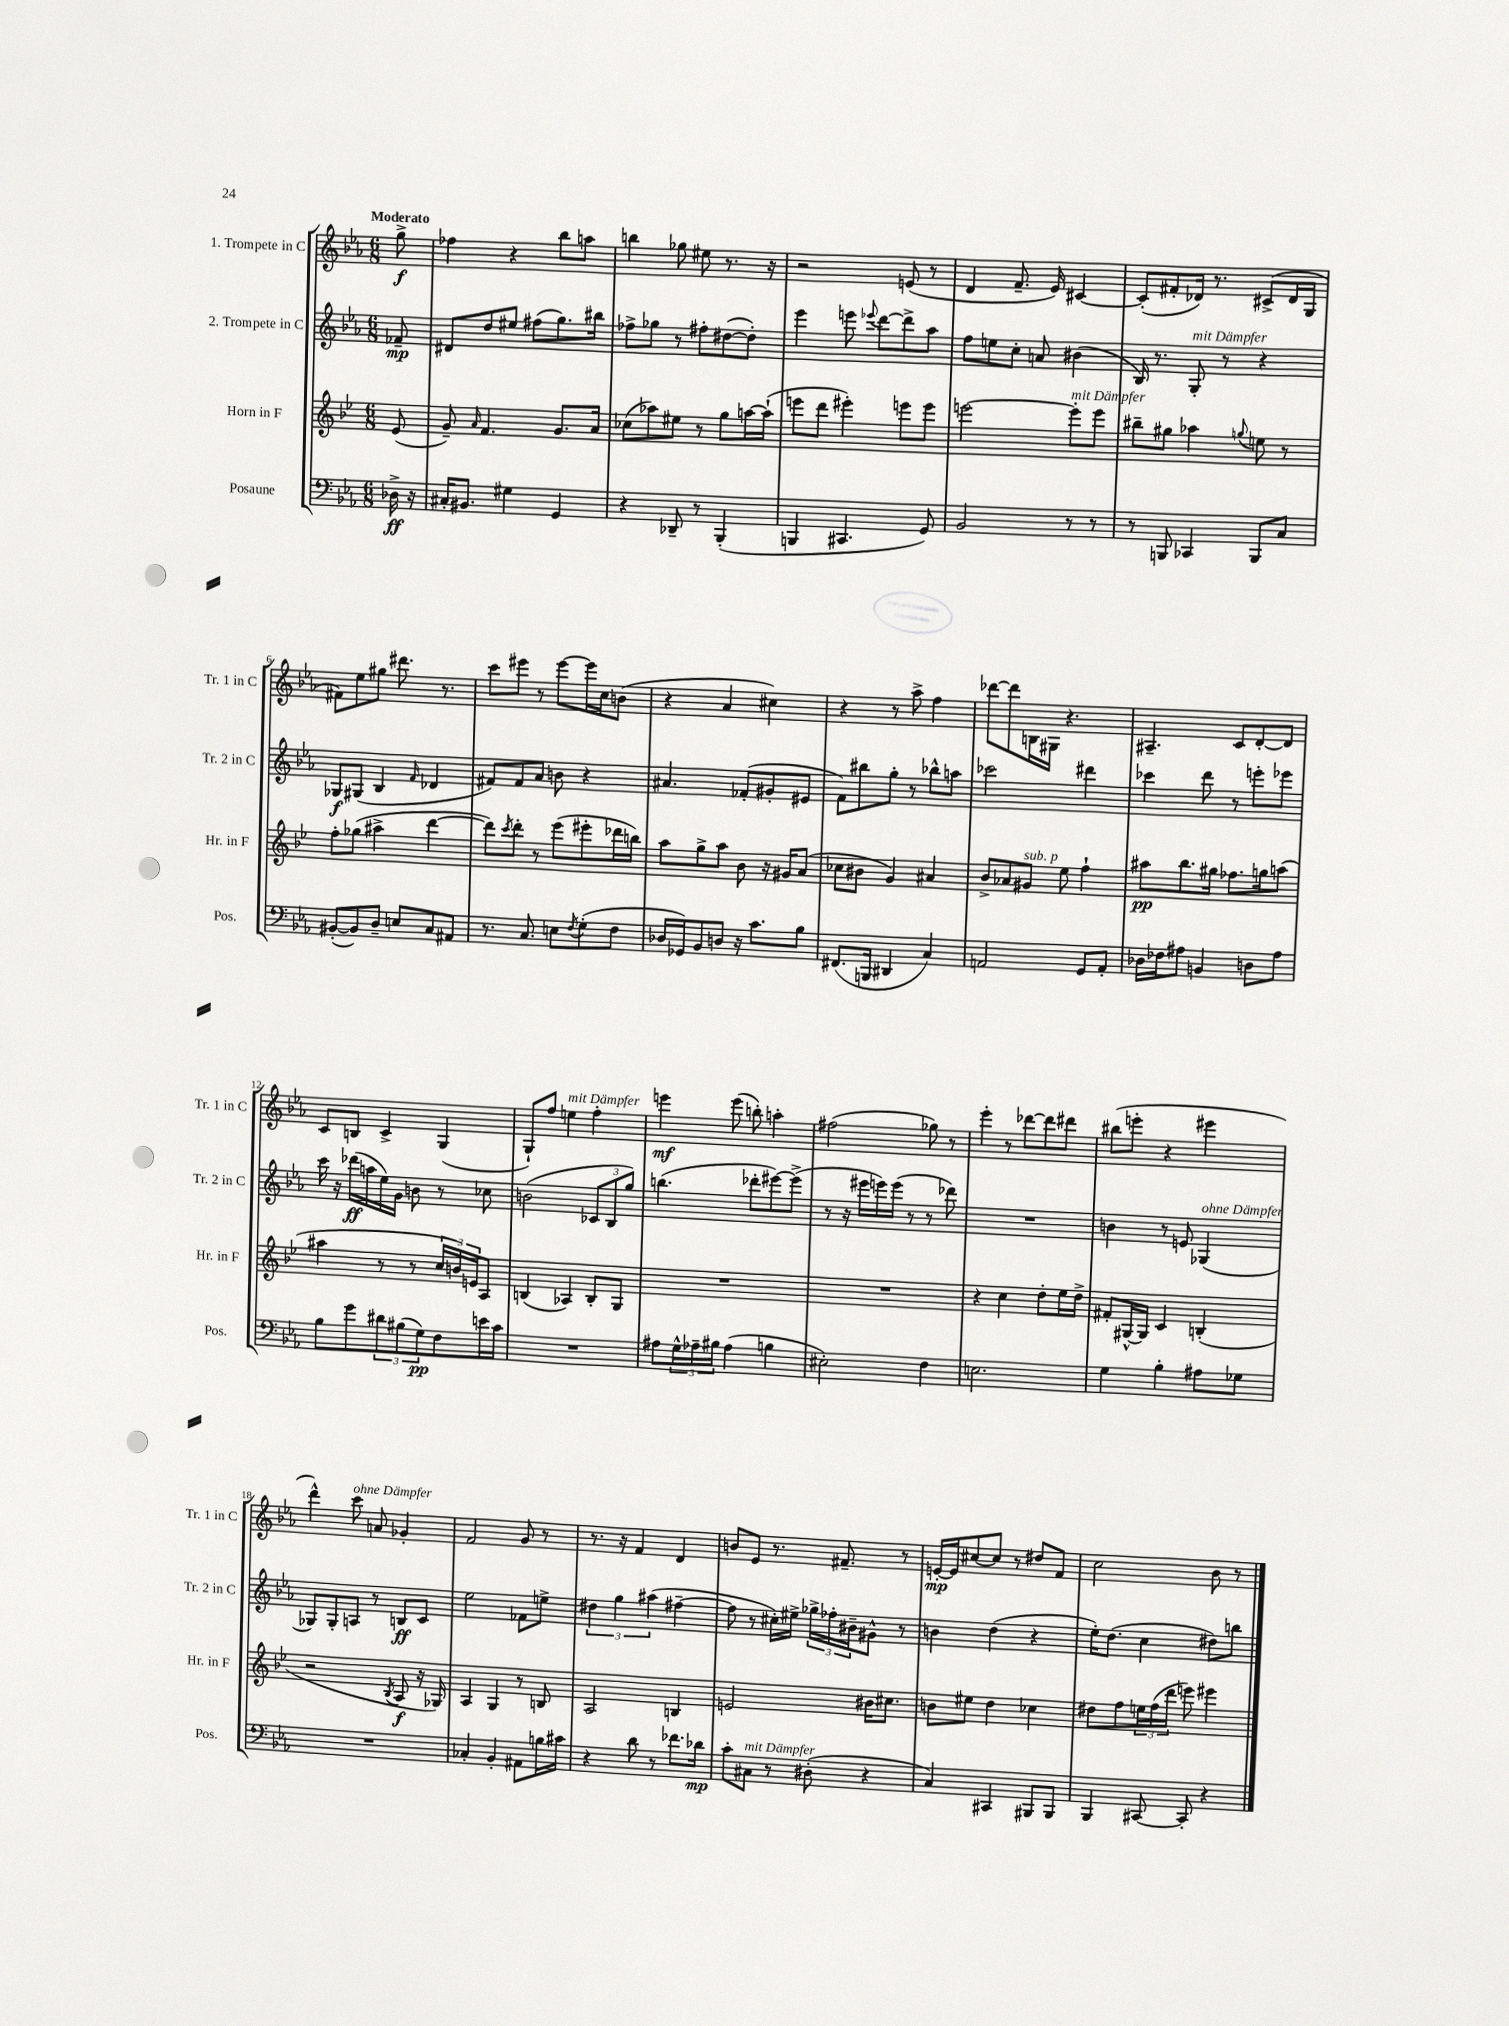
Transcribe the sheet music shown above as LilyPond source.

<<
\new StaffGroup <<
\new Staff = "s0" \with { instrumentName = "1. Trompete in C" shortInstrumentName = "Tr. 1 in C" } {
    \clef treble \key ees \major \numericTimeSignature \time 6/8 \partial 8 \tempo "Moderato"
    g''8->\f |
    fes''4 r4 bes''8 a''8 |
    b''4 ges''8 eis''8 r8. r16 |
    r2 e'8( r8 |
    d'4 f'8.-- ees'16) cis'4~ |
    cis'8-.( fis'8-. des'16) r8. cis'8->( des'16 g16 |
    fis'8) ees''8 gis''8 dis'''8. r8. |
    c'''8 eis'''8 r8 eis'''8~ eis'''16 c''16 b'8( |
    r4 aes'4 cis''4) |
    r4 r8 aes''8-> f''4 |
    des'''8~ des'''8 b16 gis16 r4. |
    ais4.-- c'8 d'8~-. d'8 |
    c'8 b8 c'4-> g4( |
    g8-!) f''8 e''4^\markup { \italic "mit Dämpfer" } f''4-. |
    e'''4\mf e'''8( b''8-.) a''4-. |
    fis''2( ges''8) r8 |
    ees'''4-. r8 des'''8~ des'''8 dis'''8 |
    bis''8( e'''8-. r4 eis'''4 |
    d'''4-^) c'''8^\markup { \italic "ohne Dämpfer" } a'8 ges'4-. |
    f'2 g'8 r8 |
    r8. r16 f'4 d'4 |
    b'8 ees'8 r8. fis'8.-- r8 |
    e'16~-.\mp e'16 cis''8~ cis''8 r8 dis''8 f'8 |
    c''2 bes'8 r8 \bar "|." |
}
\new Staff = "s1" \with { instrumentName = "2. Trompete in C" shortInstrumentName = "Tr. 2 in C" } {
    \clef treble \key ees \major \numericTimeSignature \time 6/8 \partial 8
    fes'8--\mp |
    dis'8 d''8 eis''8 fis''8( g''8.) bis''16 |
    fes''8-> ges''8 r8 fis''8-. dis''8~( dis''8-.) |
    ees'''4 e'''8 \appoggiatura { ees'''8 } d'''8~ d'''8-> aes''8 |
    f''8 e''8 c''8-. a'8 bis'4( |
    bes16) r8. g8-.^\markup { \italic "mit Dämpfer" } r8 r4 |
    ges8\f gis8( bes4 \grace { f'16 } des'4 |
    fis'8) fis'8 aes'8 b'8 r4 |
    ais'4. fes'8-.( gis'8-. eis'8 |
    f'8) bis''8 g''8-. r8 bes''8-^ a''8 |
    ces'''2 dis'''4 |
    ces'''4 d'''8 r8 e'''8-. ees'''8 |
    c'''16 r16 des'''16\ff( a''16 ees''16) g'16 b'8 r8 ces''8 |
    b'2( \tuplet 3/2 { ces'8 bes8 g''8) } |
    b''4.( des'''8-. eis'''8~) eis'''8->( |
    r8 r16 eis'''16 e'''16) e'''16( r8 r8 des'''8) |
    R2. |
    b'4 r8 e'8 ges4^\markup { \italic "ohne Dämpfer" }( |
    ges8) ges8-. a8 r8 b8\ff c'8 |
    ees''2 fes'8 e''8-> |
    \tuplet 3/2 { dis''4 g''4 ais''4( } fis''4~-- |
    fis''8 r8 cis''16-.) eis''16-> \tuplet 3/2 { ges''16-> fes''16-. bis'16-- } gis'8-^ r8 |
    b'4 d''4( r4 |
    ees''16-.) d''8.( c''4 dis''8) b''8 \bar "|." |
}
\new Staff = "s2" \with { instrumentName = "Horn in F" shortInstrumentName = "Hr. in F" } {
    \clef treble \key bes \major \numericTimeSignature \time 6/8 \partial 8
    ees'8( |
    g'8--) \grace { a'16 } f'4. g'8. a'16 |
    ces''8( aes''8) eis''8 r8 g''8 a''16~ a''16-!( |
    e'''8 d'''8 eis'''4-.) e'''8 e'''8 |
    e'''2~ e'''8-.^\markup { \italic "mit Dämpfer" } e'''8 |
    bis''8-- gis''8 aes''4 \appoggiatura { g''8 } e''8 r8 |
    f''8-. ges''8( ais''4-> d'''4~ |
    d'''8) \acciaccatura { c'''8 } d'''8-. r8 ees'''8( eis'''8-. des'''16 b''16) |
    a''8 g''8-> a''8 bes'8 r16 gis'16 a'8( |
    ces''8 bis'8 g'4) ais'4 |
    bes'8-> aes'8 gis'8^\markup { \italic "sub. p" } ees''8 f''4-! |
    ais''8\pp bes''8. gis''16 fes''8. g''16 a''8( |
    ais''4 r8 r8 \tuplet 3/2 { c''16 b'16) e'16 } a8 |
    b4( aes4) b8-. g8 |
    R2. |
    R2. |
    r4 c''4 d''8-. ees''16 d''16-> |
    fis'8-. gis16~-^ gis16 c'4 b4-.( |
    r2 \acciaccatura { bes8 } a8\f r16 ges16) |
    a4 g4 r8 b8 |
    a2 b4 |
    e'2 bis'16 cis''8. |
    b'8 eis''8 d''4 ces''4 |
    dis''8 f''8 \tuplet 3/2 { e''16 f''16( d'''16 } e'''8) eis'''4 \bar "|." |
}
\new Staff = "s3" \with { instrumentName = "Posaune" shortInstrumentName = "Pos." } {
    \clef bass \key ees \major \numericTimeSignature \time 6/8 \partial 8
    des16->\ff r16 |
    cis16-. bis,8. gis4 g,4 |
    r4 des,8-- r8 bes,,4-.( |
    b,,4 cis,4. g,8) |
    bes,2 r8 r8 |
    r8 b,,8 ces,4 b,,8 c8 |
    bis,8~-.( bis,8) d8-- e8 c8 ais,8 |
    r8. c8. e8 \acciaccatura { f8 } g8-.( f8 |
    des16 ges,16) bes,8 d8 r16 c'8. bes8 |
    fis,8.( b,,16 dis,4 c4) |
    a,2 g,8 a,8-. |
    des16 fes16 ais8 b,4 d8 ais8 |
    bes8 g'8 \tuplet 3/2 { dis'8 bis8( g8\pp) } f8 e'16 c'16 |
    R2. |
    ais8 \tuplet 3/2 { g16-^ aes16-- bis16 } aes4( b4 |
    eis2-.) f4 |
    e2. |
    g4 bes4-. ais8 ges8 |
    R2. |
    ces4-. bes,4-. ais,8 b16 cis'16 |
    r4 d'8 r8 fes'8. des'16\mp |
    c'8-. cis8^\markup { \italic "mit Dämpfer" } r8 dis8-.( r4 |
    c4) cis,4 bis,,8 bis,,8 |
    bes,,4 cis,8~ cis,8-. r4 \bar "|." |
}
>>
>>
